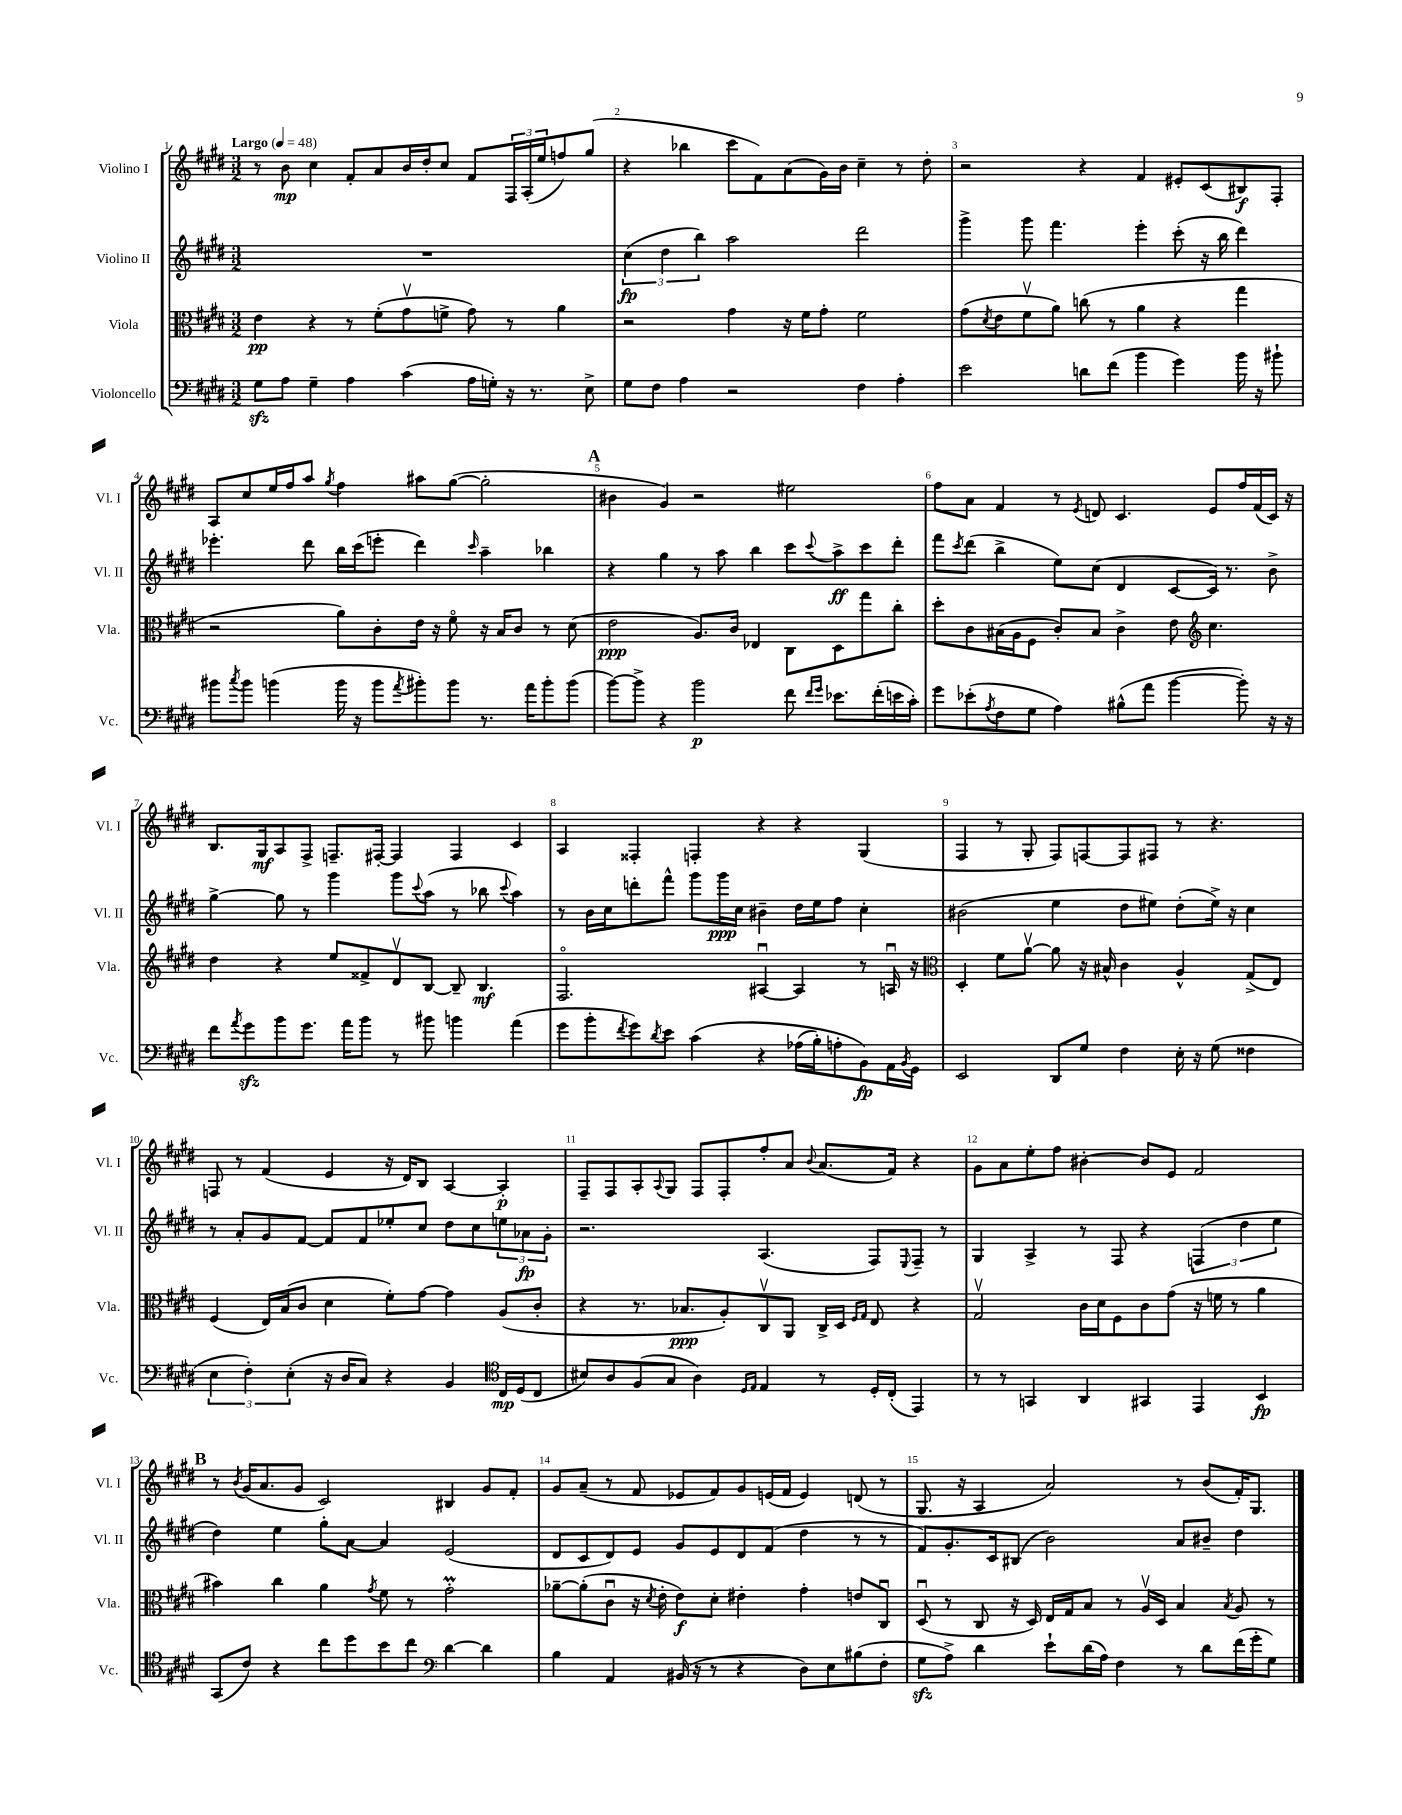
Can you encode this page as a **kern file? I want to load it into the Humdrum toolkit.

**kern	**kern	**kern	**kern
*staff4	*staff3	*staff2	*staff1
*clefF4	*clefC3	*clefG2	*clefG2
*k[f#c#g#d#]	*k[f#c#g#d#]	*k[f#c#g#d#]	*k[f#c#g#d#]
*M3/2	*M3/2	*M3/2	*M3/2
*MM48	*MM48	*MM48	*MM48
8G#\L	4e\	1.r	8r
8A\J	.	.	8b\
4G#~\	4r	.	4cc#\
4A\	8r	.	8f#'/L
.	(8f#'\L	.	8a/
(4c#\	8g#v\	.	16b/L
.	.	.	16dd#'/J
.	8f^\J	.	8cc#/J
16A\LL	8g#\)	.	8f#/L
16G'\JJ)	.	.	.
16r	8r	.	24F#/L
.	.	.	(24A'/
8.r	.	.	.
.	.	.	24ee/J
.	4a\	.	8ff/)
8E^\	.	.	(8gg#/J
=	=	=	=
8G#\L	2r	(6cc#\	4r
8F#\J	.	.	.
.	.	6dd#\	.
4A\	.	.	4bb-\
.	.	6bb\)	.
2r	4g#\	2aa\	8ccc#\L
.	.	.	8f#\)
.	16r	.	(8a\
.	16f#\LK	.	.
.	8g#'\J	.	16g#\L)
.	.	.	16b\JJ
4F#\	2f#\	2ddd#\	4cc#~\
4A'\	.	.	8r
.	.	.	8dd#'\
=	=	=	=
2e\	(8g#\L	4ggg#^\	2r
.	8qd#/	.	.
.	8e\	.	.
.	8f#v\	8ggg#\	.
.	8a\J)	4.fff#\	.
8d\L	(8cc\	.	4r
(8f#\J	8r	.	.
4b\	4a\	4eee'\	4f#/
4g#\)	4r	(8ccc#'\	8e#'/L
.	.	16r	(8c#/
.	.	16bb\	.
16b\	4gg#\	4ddd#\)	8B#/)
16r	.	.	.
8b#`\	.	.	8F#'/J
=	=	=	=
8b#\L	2r	4.eee-'\	8A/L
8qcc#/	.	.	.
8b#\J	.	.	8cc#/
(4b\	.	.	16ee/L
.	.	.	16ff#/J
.	.	8ddd#\	8aa/J
.	.	.	8qgg#/
16b\	8a\L)	16bb\LL	4ff#\
16r	.	(16ccc#\J	.
8b\L	8c#'\	8eee'\J	.
8qa/	.	.	.
8b#'\)	16e\Jk	4ddd#\)	8aa#\L
.	16r	.	.
8b#\J	8f#o\	.	([8gg#\J
.	.	16qqccc#/	.
8.r	16r	4aa~\	2gg#'\]
.	16B/LK	.	.
.	8c#/J	.	.
16a\LK	.	.	.
8b#'\	8r	4bb-\	.
(8b#\J	(8d#\	.	.
=	=	=	=
[8b\L)	2e\	4r	4b#\
8b^\]J	.	.	.
4r	.	4gg#\	4g#/)
2b\	8.A/L)	8r	2r
.	.	8aa\	.
.	16c#/Jk	.	.
.	4E-/	4bb\	.
8f#\	8C#\L	8ccc#\L	2ee#\
16qqf#/LL	.	.	.
16qqg#/JJ	.	8qqccc#/	.
8.e-\L	8D#\	8aa^\	.
.	8gg#\	8ccc#\	.
(16f#'\L	.	.	.
16e\	8cc#'\J	8ddd#'\J	.
16c#'\JJ)	.	.	.
=	=	=	=
8g#\L	8dd#'\L	8fff#\L	8ff#\L
.	.	8qccc#/	.
(8e-'\	8c#\	(8ddd#\J	8a\J
8qA/	.	.	.
8F#\	(16B#\L	4bb^\	4f#/
.	16A\J	.	.
8G#\J	8F#\J	.	.
4A\)	8c#'/L)	8ee\L)	8r
.	.	.	8qe/
.	8B#/J	(8cc#\J	8d/
(8B#^^\L	4c#^\	4d#/	4.c#/
8a\J	.	.	.
[4b\	8e\	[8c#/L	.
*	*clefG2	*	*
.	4.cc#\	16c#/]Jk)	8e/L
.	.	8.r	.
8b'\])	.	.	16ff#/L
.	.	.	(16f#/
16r	.	8b^\	16c#/JJ)
16r	.	.	16r
=	=	=	=
8f#\L	4dd#\	[4gg#^\	8.B/L
8qa/	.	.	.
8g#\	.	.	.
.	.	.	16G#/k
8b\	4r	8gg#\]	8A/
8.g#\J	.	8r	8F#^/J
.	8ee/L	4ggg#\	8.F~/L
16a\LK	.	.	.
8b\J	8f##^/	.	.
.	.	.	[16F#'/Jk
8r	8d#v/	8ggg#\L	4F#/]
.	.	8qqccc#/	.
8b#\	[8B/J	(8aa\J	.
4b\	8B~/]	8r	4F#/
.	4.B/	8bb-\	.
.	.	8qqccc#/	.
(4a\	.	4aa\)	4c#/
=	=	=	=
8g#\L	2.F#o/	8r	4A/
8b'\	.	16b\LL	.
.	.	16cc#\J	.
8qf#/	.	.	.
8g#\)	.	8ddd'\	4F##'/
8qd#/	.	.	.
8e\J	.	8fff#^^\J	.
&(4c#\	.	8ggg#\L	4F'/
.	.	16ggg#\L	.
.	.	16cc#\JJ	.
4r	[4A#u/	4b#~\	4r
(16A-\LL	4A#/]	16dd#\LL	4r
16B'\J)	.	16ee\J	.
8A'\	.	8ff#\J	.
8BB\&)	8r	4cc#'\	(4G#/
16AA\L	16Au/	.	.
8qBB/	.	.	.
16GG#\JJ	16r	.	.
=	=	=	=
*	*clefC3	*	*
2EE/	4D#'/	(2b#\	4F#/
.	8f#\L	.	8r
.	[8av\J	.	8G#'/
8DD#/L	8a\]	4ee\	8F#/L)
8G#/J	16r	.	[8F/
.	16B#^^/	.	.
4F#\	4c#\	8dd#\L	8F/]
.	.	8ee#\J)	8F#/J
16E'\	4A^^/	(8dd#'\L	8r
16r	.	.	.
(8G#\	.	16ee#^\Jk)	4.r
.	.	16r	.
4F##\	(8G#^/L	4cc#\	.
.	8E/J)	.	.
=	=	=	=
6E\	(4F#/	8r	8F/
.	.	8a'/L	8r
6F#'\)	.	.	.
.	16E/LL)	8g#/	(4f#/
.	(16B/J	.	.
(6E'\	.	.	.
.	8c#/J	[8f#/J	.
16r	4d#\	8f#/]L	4e/
16D#/LK	.	.	.
8C#/J)	.	8f#/	.
4r	8f#'\L)	8ee-'/	16r
.	.	.	16d#/LK)
.	[8g#\J	8cc#/J	8B/J
4BB/	4g#\]	8dd#\L	[4A/
.	.	8cc#\	.
*clefC4	*	*	*
16C#/LL	(8A/L	12ee\	4A'/]
(16D#/J	.	.	.
.	.	12a-\	.
8C#/J	8c#'/J	.	.
.	.	12g#'\J	.
=	=	=	=
8B#/L)	4r	2.r	8F#~/L
8A/	.	.	8F#/
(8F#/	8.r	.	8A'/
.	.	.	8qqA/
8G#/J	.	.	8G#/J
.	8.B-/L	.	.
4A\)	.	.	8F#/L
.	8A'/)	.	8F#'/
16qqD#/LL	.	.	.
16qqE/JJ	.	.	.
4E/	8C#v/	(4.A/	8ff#'/
.	8AA/J	.	8a/J
.	.	.	8qqb/
8r	16C#^/LL	.	(8.a/L
.	16D#/JJ	.	.
.	16qqF#/LL	.	.
.	16qqG#/JJ	.	.
16D#'/LL	8E/	8F#/L)	.
(16C#'/JJ	.	.	16f#/Jk)
.	.	8qqE/	.
4EE/)	4r	8F#~/J	4r
.	.	8r	.
=	=	=	=
8r	2G#v/	4G#/	8g#\L
8r	.	.	8a\
4GG/	.	4A^/	8ee'\
.	.	.	8ff#\J
4AA/	16c#\LL	8r	[4b#'\
.	16d#\J	.	.
.	8F#\	8F#/	.
4GG#/	8c#\	4r	8b#/]L
.	(8g#\J	.	8e/J
4EE/	16r	(6F/	2f#/
.	16f\	.	.
.	8r	.	.
.	.	6dd#\	.
4BB/	4a\	.	.
.	.	6ee\	.
=	=	=	=
(8GG#/L	4b#\)	4dd#\)	8r
.	.	.	8qb/
8c#/J)	.	.	(16g#/LK
.	.	.	8.a/
4r	4cc#\	4ee\	.
.	.	.	8g#/J
8cc#\L	4a\	8gg#'\L	2c#/)
8dd#\	.	[8a\J	.
.	8qg#/	.	.
8b\	8f#\	4a/]	.
8cc#\J	8r	.	.
*clefF4	*	*	*
[4d#\	2g#'\	(2e/	4B#/
4d#\]	.	.	8g#/L
.	.	.	8f#'/J
=	=	=	=
4B\	[8a-~\L	8d#/L	8g#/L
.	(8a-'\]	8c#/	(8a~/J
4AA/	8c#u\J	8d#/)	8r
.	16r	8e/J	8f#/
.	8qd#/	.	.
.	16e'\	.	.
(16BB#/	8e\L)	8g#/L	8e-/L
16r	.	.	.
8r	8d#'\J	8e/	8f#/)
4r	4e#'\	8d#/	8g#/
.	.	(8f#/J	(16e/L
.	.	.	16f#/JJ
8D#\L)	4g#'\	4dd#\	4e/)
8E\	.	.	.
(8B#\	8e/L	8r	(8d/
8F#'\J	8C#u/J	8r	8r
=	=	=	=
8G#\L	(8D#u/	8f#/L)	8.G#/
8A^\J)	8r	8.g#'/	.
.	.	.	16r
4d#\	8C#/	.	4A/
.	.	16c#/k	.
.	16r	(8B#/J	.
.	16D#/)	.	.
8e`\L	16E/LL	2b\)	2a/)
.	16G#/J	.	.
(16d#\L	8B/J	.	.
16A\JJ)	.	.	.
4F#\	8r	.	.
.	16Av/LL	.	.
.	16D#/JJ	.	.
8r	4B/	8a/L	8r
8d#\L	.	8b#~/J	(8b/L
.	8qB/	.	.
(16f#\L	8A/	4dd#\	16f#'/K)
16g#'\J	.	.	8.G#/J
8G#\J)	8r	.	.
==	==	==	==
*-	*-	*-	*-
